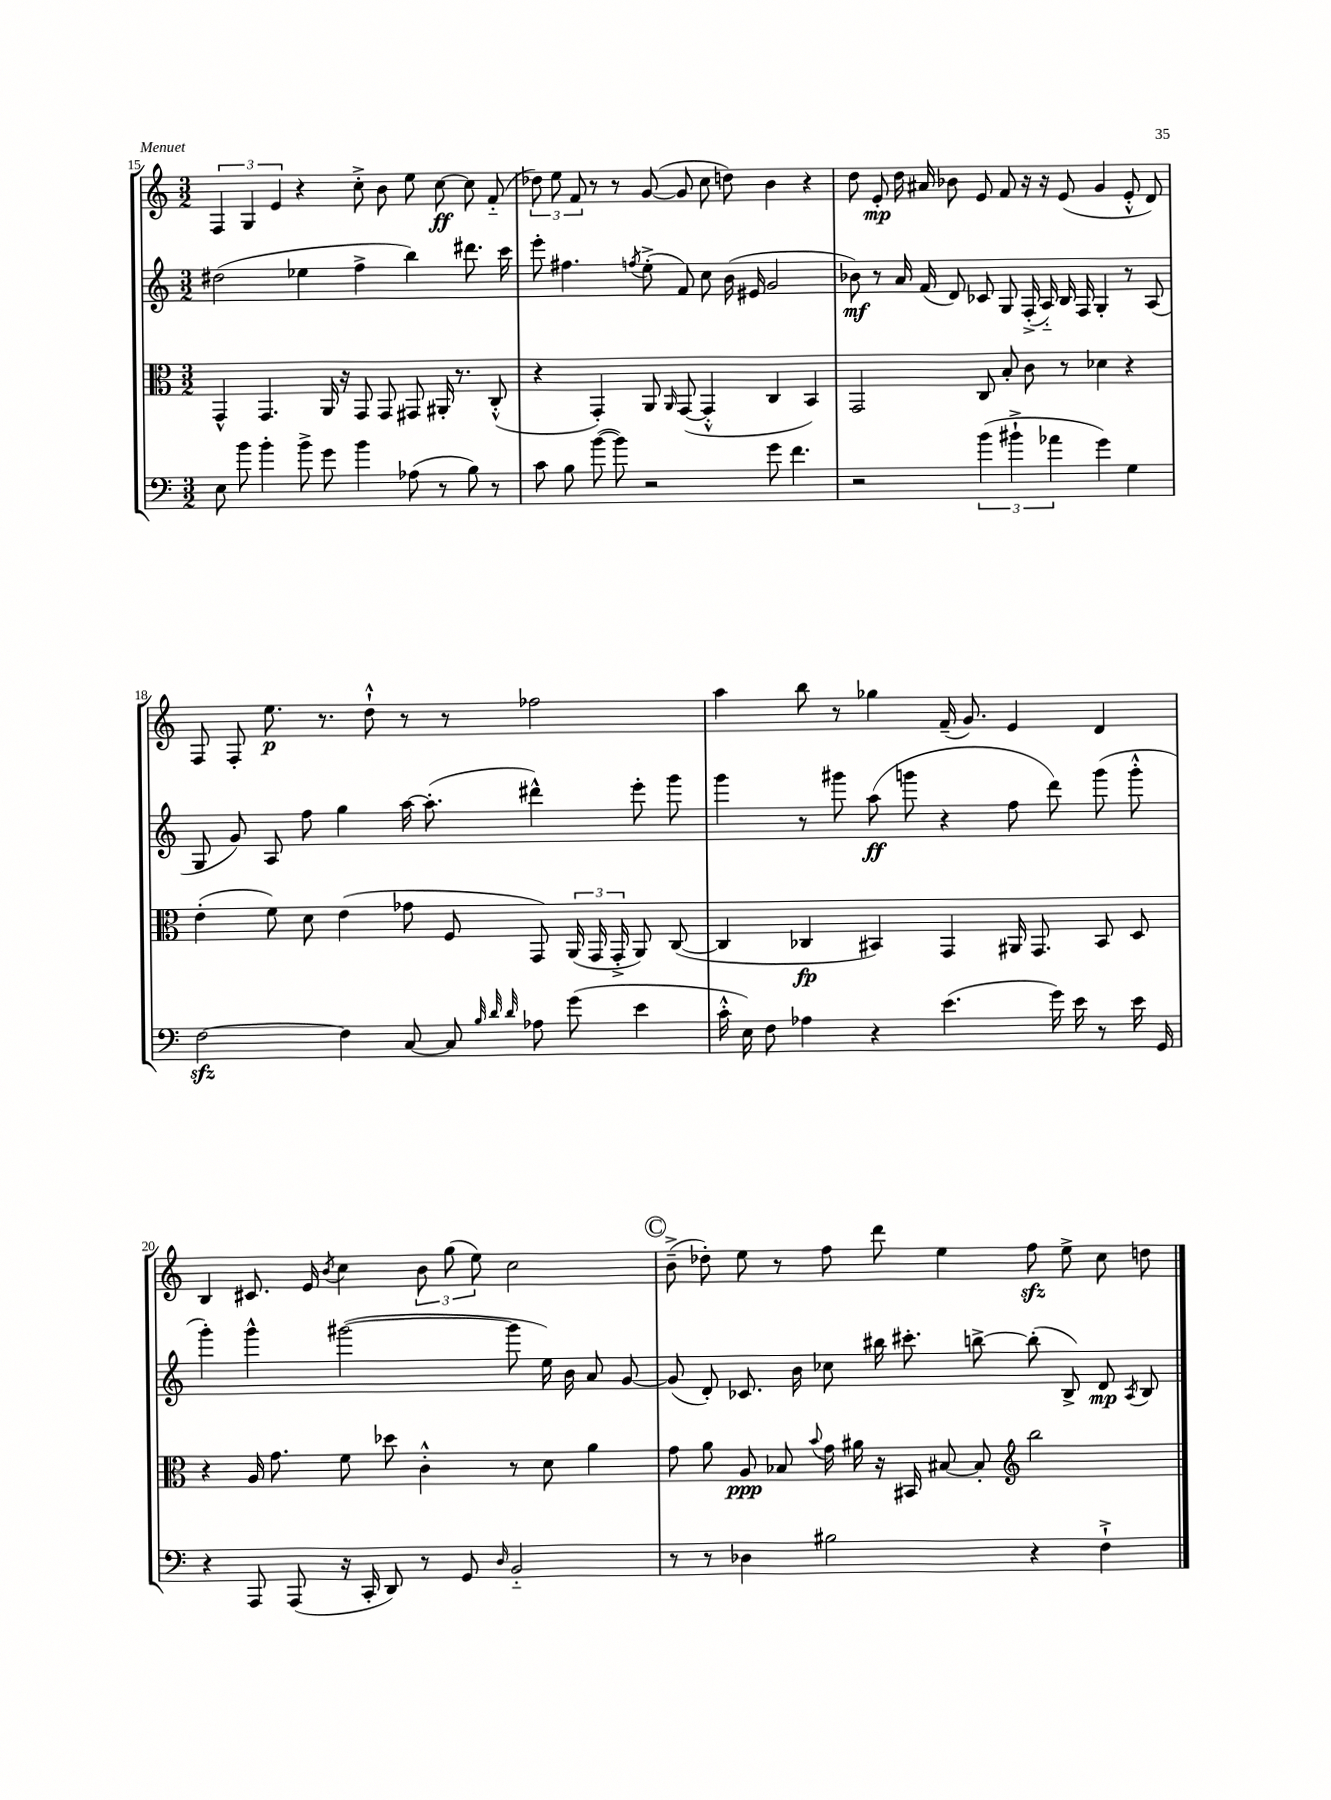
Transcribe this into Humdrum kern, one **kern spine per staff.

**kern	**kern	**kern	**kern
*staff4	*staff3	*staff2	*staff1
*clefF4	*clefC3	*clefG2	*clefG2
*k[]	*k[]	*k[]	*k[]
*M3/2	*M3/2	*M3/2	*M3/2
8E	4GG^^	(2dd#	6F
8b	.	.	.
.	.	.	6G
4b'	4.GG	.	.
.	.	.	6e
8b^	.	4ee-	4r
8g	16AA	.	.
.	16r	.	.
4b	8GG	4ff^	8cc'^
.	8GG	.	8b
(8A-	8GG#	4bb)	8ee
8r	16AA#'	.	[8cc
.	8.r	.	.
8B)	.	8.ddd#	8cc]
8r	(8C'^^	.	(8f'~
.	.	16ccc	.
=	=	=	=
8c	4r	8eee'	12dd-)
.	.	.	12ee
8B	.	4.ff#	.
.	.	.	12f
([8b	4GG')	.	8r
8b])	.	.	8r
.	.	8qff	.
2r	8AA	(8ee'^	([8g
.	16qqAA	.	.
.	([8GG	8f)	8g]
.	4GG'^^]	8cc	8cc
.	.	(16b	8dd)
.	.	16e#	.
8g	4C	2g	4b
4.f	.	.	.
.	4BB)	.	4r
=	=	=	=
2r	2GG	8b-)	8dd
.	.	8r	8e'
.	.	16a	16dd
.	.	(16f	16a#
.	.	8d)	8b-
(6b	8C	8c-	8e
.	8B'	8G	8f
6b#`^	.	.	.
.	8c	(16F'^	16r
.	.	16A'~)	16r
6a-	.	.	.
.	8r	16B	(8e
.	.	16F	.
4g)	4d-	4G'	4g
4G	4r	8r	8e'^^
.	.	(8A	8d)
=	=	=	=
[2F	(4e'	8G	8F
.	.	8g)	8F'
.	8f)	8A	8.ee
.	8d	8ff	.
.	.	.	8.r
4F]	(4e	4gg	.
.	.	.	8dd`^^
[8C	8g-	[16aa	8r
.	.	(8.aa']	.
8C]	8F	.	8r
32qqB	.	.	.
32qqd	.	.	.
32qqd	.	.	.
8A-	8GG)	4ddd#^^)	2ff-
(8g	(24AA	.	.
.	24GG	.	.
.	24GG'^	.	.
4e	8AA)	8eee'	.
.	([8C	8ggg	.
=	=	=	=
16c'^^	4C]	4ggg	4aa
16E)	.	.	.
8F	.	.	.
4A-	4C-	8r	8bb
.	.	8ggg#	8r
4r	4BB#)	(8aa	4gg-
.	.	8ggg	.
(4.e	4GG	4r	(16f~
.	.	.	8.g)
.	16AA#	8ff	4e
.	8.GG	.	.
16g)	.	8ddd)	.
16e	.	.	.
8r	8BB#	(8ggg	4d
16e	8D	8ggg'^^	.
16GG	.	.	.
=	=	=	=
4r	4r	4ggg')	4B
8AAA	16A	4ggg^^	8.c#
.	8.g	.	.
(8AAA	.	.	.
.	.	.	16e
.	.	.	8qb
16r	8f	([2ggg#	4cc
16CC'	.	.	.
8DD)	8dd-	.	.
8r	4c'^^	.	12b
.	.	.	(12gg
8GG	.	.	.
.	.	.	12ee)
16qqD	.	.	.
2BB'~	8r	8ggg#]	2cc
.	8d	16ee)	.
.	.	16b	.
.	4a	8a	.
.	.	[8g	.
=	=	=	=
8r	8g	(8g]	(8b~^
8r	8a	8d')	8dd-')
4D-	8A	8.c-	8ee
.	8B-	.	8r
.	.	16b	.
.	8qqb	.	.
2B#	16g	8cc-	8ff
.	16a#	.	.
.	16r	16bb#	8ddd
.	16BB#	8.ccc#'	.
.	[8B#	.	4ee
.	8B#']	[8bb^	.
*	*clefG2	*	*
4r	2bb	(8bb']	8ff
.	.	8B^)	8ee^
4F`^	.	8d	8cc
.	.	8qA	.
.	.	8B	8dd
==	==	==	==
*-	*-	*-	*-
